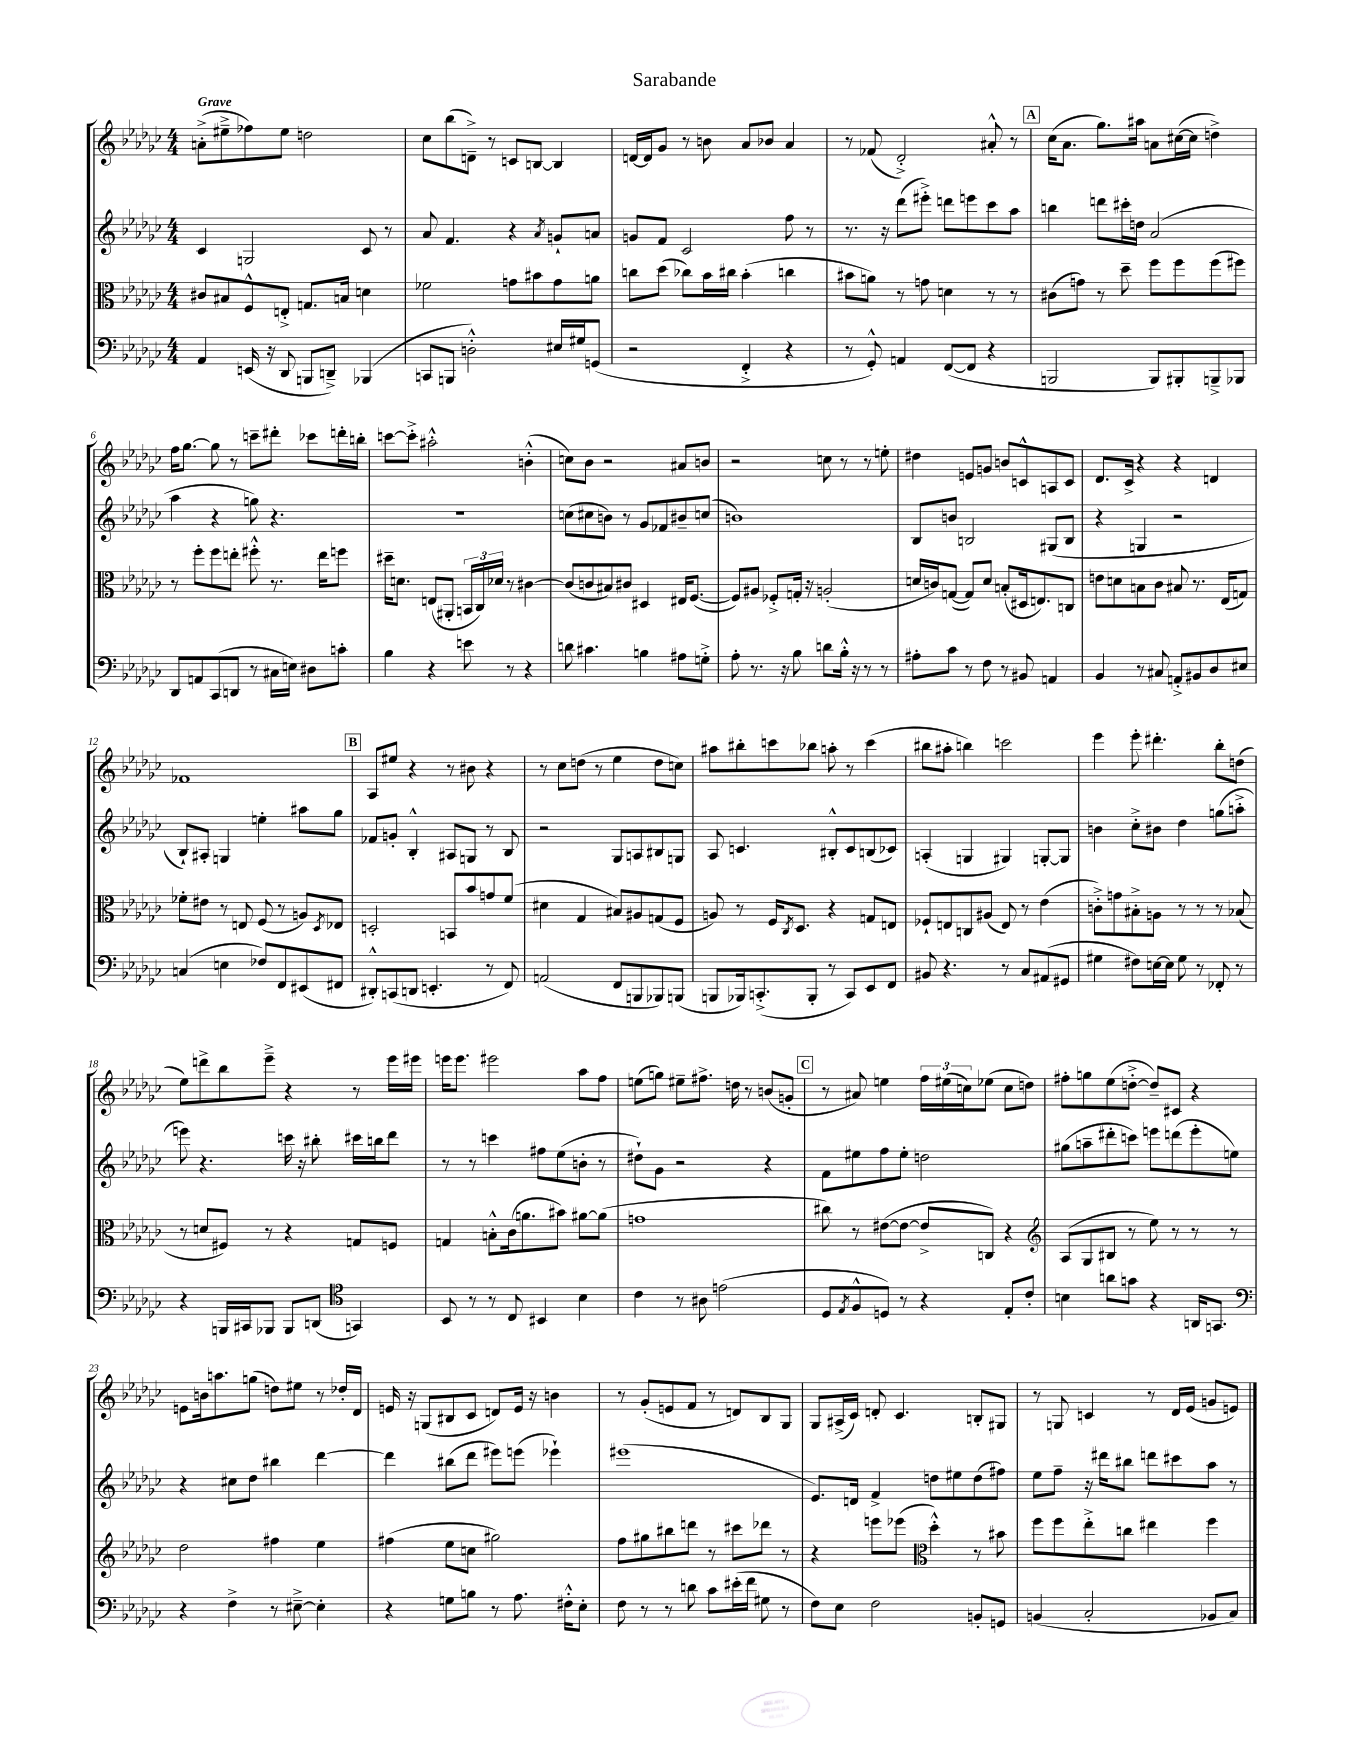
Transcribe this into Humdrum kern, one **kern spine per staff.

**kern	**kern	**kern	**kern
*staff4	*staff3	*staff2	*staff1
*clefF4	*clefC3	*clefG2	*clefG2
*k[b-e-a-d-g-c-]	*k[b-e-a-d-g-c-]	*k[b-e-a-d-g-c-]	*k[b-e-a-d-g-c-]
*M4/4	*M4/4	*M4/4	*M4/4
4AA-	8c#	4c-	(8a'^
.	8B#	.	8ee#~^
(16EE	8F^^	2G	8ff-)
16r	.	.	.
8DD-	8E'^	.	8ee#
8BBB	8.G	.	2dd
8DD~^)	.	.	.
.	16B	.	.
(4BBB-	4d	8c-	.
.	.	8r	.
=	=	=	=
8CC	2f-	8a-	8cc-
8BBB	.	4.f	(8bb-
2D'^^)	.	.	8d~^)
.	.	.	8r
.	8g	4r	8c
.	8b#	.	[8B
.	.	8qa-	.
16E#	8g	8g`	4B]
16G#	.	.	.
(8GG	8a	8a	.
=	=	=	=
2r	8cc	8g	[16d
.	.	.	16d]
.	(8dd-	8f	8g-
.	8cc-)	2c-	8r
.	16b-	.	8b
.	16cc#	.	.
4FF'^	(4b-'	.	8a-
.	.	.	8b-
4r	4cc	8ff	4a-
.	.	8r	.
=	=	=	=
8r	8b#	8.r	8r
8GG-'^^)	8a)	.	(8f-
.	.	16r	.
4AA	8r	(8ddd-	2d-'^)
.	8g	8eee#'^)	.
([8FF	4d	8ddd	.
8FF]	.	8eee	.
4r	8r	8ccc-	8a#'^^
.	8r	8aa-	8r
=	=	=	=
2BBB	(8c#	4bb	(16cc-
.	.	.	8.a-
.	8g)	.	.
.	8r	8ddd	8.gg-)
.	8dd-~	16ccc#'	.
.	.	16dd	16aa#
8BBB)	8ff	(2a-	8a
8BBB#'	8ff	.	([16cc#
.	.	.	16cc#]
8BBB~^	(8ff	.	4dd^)
8BBB-	8ff#)	.	.
=	=	=	=
8DD-	8r	4aa-	16ff
.	.	.	[8.gg-
8AA	8ff'	.	.
(8CC-	8ff	4r	8gg-]
8DD	8ee'	.	8r
8r	8ff#'^^	8gg)	8ccc~
16C#	8.r	4.r	8ddd#'
16E)	.	.	.
8D#	.	.	8ccc-
.	16ee	.	.
8c'	8ff	.	16ddd'
.	.	.	16bb'
=	=	=	=
4B-	16dd#~	1r	[8ccc
.	8.d	.	.
.	.	.	8ccc'^]
4r	(8E	.	2aa#'^^
.	8AA#'	.	.
8e	24BB	.	.
.	24C-)	.	.
.	24d-	.	.
8r	8r	.	.
4r	[4c#	.	(4b'^^
=	=	=	=
8d	(8c#]	(8cc	8cc)
4.c#	8c	8cc#	8b-
.	8B#)	8b)	2r
.	8c#	8r	.
4B	4D#	8g-	.
.	.	8f-	.
8A#	16E#	8b#~	8a#
.	([8.F	.	.
8G'^	.	(8cc	8b
=	=	=	=
8A-'	8F])	1b)	2r
8.r	8A#	.	.
.	8F-'^	.	.
16r	.	.	.
8B-	16G'	.	.
.	16r	.	.
8d	(2A'	.	8cc
16B-'^^	.	.	8r
16r	.	.	.
8r	.	.	8r
8r	.	.	8ee'
=	=	=	=
8A#'	16d	8B-	4dd#
.	16c)	.	.
8c-	([8G	8b	.
8r	8G])	2B	8e
8F	8d	.	8g
8r	(8B'	.	8b
8BB#	16D#	.	8c^^
.	8.E)	.	.
4AA	.	(8G#	8A
.	8C	8B	8c
=	=	=	=
4BB-	8e	4r	8.d-
.	8d	.	.
.	.	.	16c-^
8r	8B	4G	4r
8C#	8c-	.	.
8AA'^	8B#	2r	4r
8BB#	8.r	.	.
8D-	.	.	4d
.	(16E-	.	.
8E#	8G)	.	.
=	=	=	=
(4C	8f-'	8B-`)	1f-
.	8e#	8A#'	.
4E	8r	4G	.
.	8E	.	.
8F-)	(8F	4ee'	.
8FF	8r	.	.
(8EE#	8A)	8aa#	.
.	8qD-	.	.
8FF#	8E-	8gg-	.
=	=	=	=
8DD#'^^)	2D'	8f-	8A-
(8CC	.	8g'	8ee#
8DD	.	4B-'^^	4r
4.EE'	.	.	.
.	8BB	8A#	8r
.	8b-	8G	8b#
8r	8g	8r	4r
8FF)	(8f	8B-	.
=	=	=	=
(2AA	4d#	2r	8r
.	.	.	8cc-
.	4G-	.	(8dd
.	.	.	8r
8FF	8B#)	8G-	4ee-
8BBB	8A#	8A	.
8BBB-)	(8G	8B#	8dd
(8BBB	8F	8G	8cc)
=	=	=	=
8BBB	8A)	8A-	8aa#
16BBB-)	8r	4.c	8bb#'
(8.CC'^	.	.	.
.	16F	.	8ccc
.	8qC-	.	.
.	8.D-	.	.
8BBB-'	.	.	8bb-
8r	4r	8B#'^^	8aa'
8CC)	.	8c	8r
8EE-	8G	(8B	(4ccc
8FF	8E	8c-)	.
=	=	=	=
8BB#	8F-`	(4A'	8bb#
4.r	8E	.	8aa#'
.	8C	4G	4bb)
.	(8A#	.	.
8r	8E)	4G#)	2ccc
8C-	8r	.	.
(8AA#	(4e-	[8G'	.
8GG#	.	8G]	.
=	=	=	=
4G#	8c'^)	4b	4eee-
.	8g	.	.
8F#)	8B#'^	8cc-'^	8eee-'
[16E	8A	8b#	4.ddd#'
16E]	.	.	.
8G#	8r	4dd-	.
8r	8r	.	.
8FF-'	8r	(8gg	8bb-'
8r	(8B-	8aa'^	(8dd
=	=	=	=
4r	8r	8eee)	8ee-)
.	8d	4.r	8ddd^
16BBB	8F#)	.	8bb-
16CC#	.	.	.
8BBB-	8r	.	8eee-~^
8BBB-	4r	16ccc	4r
.	.	16r	.
(8DD	.	8bb#'	.
*clefC4	*	*	*
4GG)	8G	16ccc#	8r
.	.	16bb	.
.	8F	8ddd-	16eee-
.	.	.	16eee#
=	=	=	=
8BB-	4G	8r	16eee
.	.	.	8.eee
8r	.	8r	.
8r	8B'^^	4ccc	2eee#
8C-	(16c-	.	.
.	8.a	.	.
4BB#	.	8ff#	.
.	8b#)	(8ee-	.
4B-	[8a#	8b'	8aa-
.	(8a#]	8r	8ff
=	=	=	=
4c-	1g	8dd#`)	(8ee
.	.	8g-	8gg)
8r	.	2r	8ee#~
8A#	.	.	8.ff#^
(2e	.	.	.
.	.	.	16dd
.	.	.	8r
.	.	4r	(8b
.	.	.	8g'
=	=	=	=
8D-	8cc#)	8f	8r
8qE-	.	.	.
8F^^	8r	8ee#	8a#)
8D)	([8e#	8ff	4ee
8r	8e#_	8ee#'	.
4r	8e#^]	2dd	24ff
.	.	.	(24ee#
.	.	.	24cc)
.	8C)	.	(8ee-
8E-'	4r	.	8cc
8c-'	.	.	8dd)
=	=	=	=
*	*clefG2	*	*
4B	(8A-	(8gg#	8ff#'
.	8G-	8aa~	8gg
8a	8B#	8ddd#'	(8ee-
8g	8r	8ccc)	[8dd'^
4r	8ee-)	8eee	8dd~])
.	8r	(8ddd	8c#
16AA	8r	8eee'	4r
8.GG	.	.	.
.	8r	8ee)	.
=	=	=	=
*clefF4	*	*	*
4r	2dd-	4r	8e
.	.	.	16b
.	.	.	8.aa
4F^	.	8cc#	.
.	.	8dd-	(8gg
8r	4ff#	4bb#	8dd)
[8E#~^	.	.	8ee#
4E#']	4ee-	[4ddd-	8r
.	.	.	16dd-'
.	.	.	16d-
=	=	=	=
4r	(4ff#	4ddd-]	16e
.	.	.	16r
.	.	.	(8G
8G	8ee-	(8bb#	8B#
8B	8cc	8ddd-	8c-
8r	2gg#)	8eee#)	8d)
8.A-	.	(8eee	16e
.	.	.	16r
.	.	4eee-`)	4b
16F#'^^	.	.	.
8E-'	.	.	.
=	=	=	=
8F	8ff	(1eee#	8r
8r	8gg#	.	(8g-'
8r	8bb#	.	8e
8d	8ddd	.	8f
8c-	8r	.	8r
(16e#'	8ccc#	.	8d)
16f	.	.	.
8G#	8ddd-	.	8B-
8r	8r	.	8G-
=	=	=	=
8F)	4r	8.e-)	8G-
8E-	.	.	(16A#^
.	.	16d	16c-)
2F	8eee	4f^	8d'
.	(8eee-	.	4.c-
*	*clefC3	*	*
.	4dd-'^^)	8dd	.
.	.	8ee#	.
8BB'	8r	(8dd	8B'
8GG	8b#	8ff#)	8G#
=	=	=	=
(4BB	8ff	8ee-	8r
.	8ff	8ff~	8G
2C-'	8ee-'^	16r	4c
.	.	16ddd#	.
.	8cc	8bb#	.
.	4ee#	8ddd	8r
.	.	8ccc#	16d-
.	.	.	(16e-
8BB-	4ff	8aa-	8g
8C-)	.	8r	8e)
==	==	==	==
*-	*-	*-	*-
